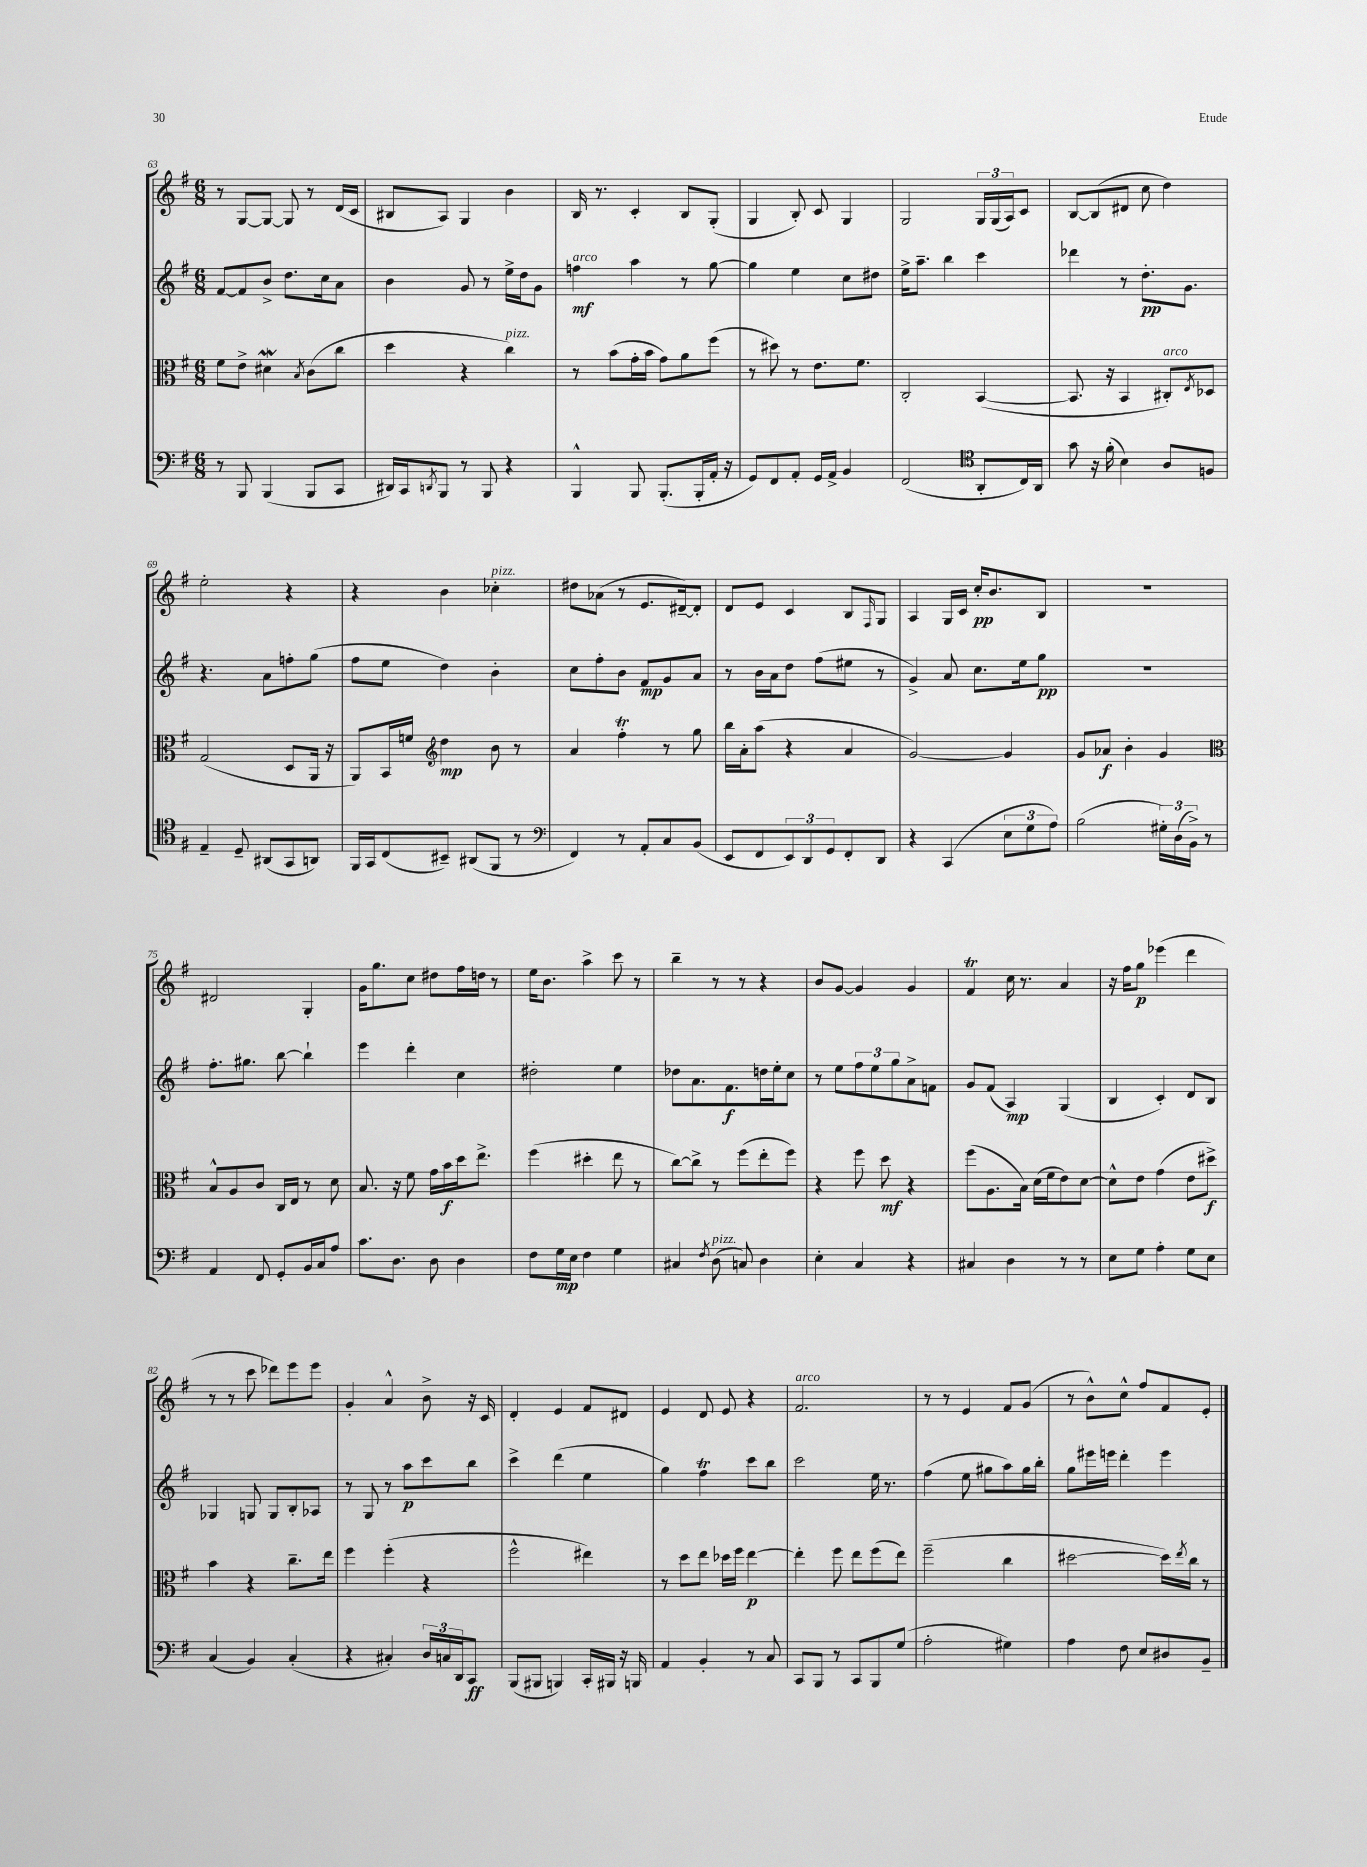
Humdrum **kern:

**kern	**kern	**kern	**kern
*staff4	*staff3	*staff2	*staff1
*clefF4	*clefC3	*clefG2	*clefG2
*k[f#]	*k[f#]	*k[f#]	*k[f#]
*M6/8	*M6/8	*M6/8	*M6/8
8r	8f#\L	[8f#/L	8r
8BBB/	8e^\J	8f#/]	[8G/L
(4BBB/	4d#\	8b^/J	8G/_J
.	.	8.dd\L	8G/]
.	8qB/	.	.
8BBB/L	(8c\L	.	8r
.	.	16cc\k	.
8CC/J	8cc\J	8a\J	(16d/LL
.	.	.	16c/JJ
=	=	=	=
16DD#/LL)	4dd\	4b\	8B#/L
16CC/J	.	.	.
8qDD/	.	.	.
8BBB/J	.	.	8A/J)
8r	4r	8g/	4G/
8BBB/	.	8r	.
4r	4cc\)	16ee^\LL	4b\
.	.	16dd\J	.
.	.	8g\J	.
=	=	=	=
4BBB^^/	8r	4ff\	16B/
.	.	.	8.r
.	(8b\L	.	.
8BBB/	16g'\L	4aa\	4c'/
.	16b\JJ	.	.
(8.BBB'/L	8g\L)	.	.
.	8a\	8r	8B/L
16BBB'/L	.	.	.
16AA'/JJ	(8ff#\J	[8gg\	(8G'/J
16r	.	.	.
=	=	=	=
8GG/L)	8r	4gg\]	4G/
8FF#/	8dd#\)	.	.
8AA'/J	8r	4ee\	8B'/)
16GG/LL	8.e\L	.	8c/
16AA^/JJ	.	.	.
4BB/	.	8cc\L	4G/
.	8.f#\J	.	.
.	.	8dd#\J	.
=	=	=	=
(2FF#/	2C'/	16ee^\LK	2G/
.	.	8.aa~\J	.
.	.	4bb\	.
*clefC4	*	*	*
8AA'/L	([4BB/	4ccc\	24G/LL
.	.	.	(24G/
.	.	.	24A/J)
16C/L)	.	.	8c/J
16AA/JJ	.	.	.
=	=	=	=
8g\	8.BB/]	4ddd-\	[8B/L
16r	.	.	(8B/]
(16f#'\	16r	.	.
4B\)	4BB/	8r	8d#/J
.	.	8.dd'\L	8cc\
8A/L	8C#'/L)	.	4dd\)
.	.	8.g\J	.
.	8qE/	.	.
8F/J	8D-/J	.	.
=	=	=	=
4E~/	(2G/	4.r	2ee'\
8D~/	.	.	.
(8AA#/L	.	8a\L	.
8GG/	8D/L	8ff'\	4r
8AA/J)	16AA/Jk	(8gg\J	.
.	16r	.	.
=	=	=	=
16FF#/LL	8AA/L)	8ff#\L	4r
16GG/J	.	.	.
(8C/	16BB/L	8ee\J	.
.	16f/JJ	.	.
*	*clefG2	*	*
8BB#~/J)	4dd\	4dd\)	4b\
(8AA#/L	.	.	.
8FF#/J	8b\	4b'\	4cc-'\
8r	8r	.	.
=	=	=	=
*clefF4	*	*	*
4FF#/)	4a/	8cc\L	8dd#\L
.	.	8ff#'\	(8a-\J
8r	4ff#'\	8b\J	8r
8AA'/L	.	8f#/L	8.e/L
8C/	8r	8g/	.
.	.	.	[16d#~/k)
(8BB/J	8gg\	8a/J	8d#'/]J
=	=	=	=
8EE/L	16bb\LL	8r	8d/L
.	16a'\J	.	.
8FF#/	(8aa\J	16b\LL	8e/J
.	.	16a\J	.
12EE/)	4r	8dd\J	4c/
12DD/	.	.	.
.	.	(8ff#\L	.
12GG/	.	.	.
8FF#'/	4a/	8ee#\J	8B/L
.	.	.	16qqF#/
8DD/J	.	8r	8G/J
=	=	=	=
4r	[2g/)	4g^/)	4A/
(4CC/	.	8a/	16G/LL
.	.	.	16c/JJ
.	.	8.cc\L	16cc'/LK
.	.	.	8.b/
12E\L	4g/]	.	.
.	.	16ee\k	.
12G\	.	.	.
.	.	8gg\J	8B/J
12A\J)	.	.	.
=	=	=	=
(2B\	8g/L	2.r	2.r
.	8a-/J	.	.
.	4b'\	.	.
24G#'\LL)	4g/	.	.
(24D\	.	.	.
24BB^\JJ)	.	.	.
8r	.	.	.
=	=	=	=
*	*clefC3	*	*
4AA/	8B^^/L	8.ff#'\L	2d#/
.	8A/	.	.
.	.	8.gg#\J	.
8FF#/	8c/J	.	.
8GG'/L	16C/LL	[8bb\	.
.	16E/JJ	.	.
16BB/L	8r	4bb`\]	4G'/
16C/J	.	.	.
8A/J	8d\	.	.
=	=	=	=
8.c\L	8.B/	4eee\	16g\LK
.	.	.	8.gg\
8.D\J	16r	.	.
.	8f#\	4ddd'\	8cc\J
8D\	16g\LL	.	8dd#\L
.	16b\	.	.
4D\	16dd\J	4cc\	16ff#\L
.	8.ee^\J	.	16dd\JJ
.	.	.	8r
=	=	=	=
8F#\L	(4ff#\	2dd#'\	16ee\LK
.	.	.	8.b\J
16G\L	.	.	.
16E\JJ	.	.	.
4F#\	4dd#'\	.	4aa^\
4G\	8ee\	4ee\	8ccc\
.	8r	.	8r
=	=	=	=
4C#/	[8cc\L)	8dd-\L	4bb~\
.	8cc^\]J	8.a\	.
8qF#/	.	.	.
(8D\	8r	.	8r
.	.	8.f#\	.
8C/)	(8ff#\L	.	8r
4D\	8ee'\	16dd\L	4r
.	.	16ee'\J	.
.	8ff#\J)	8cc\J	.
=	=	=	=
4E'\	4r	8r	8b/L
.	.	8ee\L	[8g/J
4C/	8ff#\	12ff#\	4g/]
.	.	12ee\	.
.	8dd\	.	.
.	.	12gg\	.
4r	4r	8a^\	4g/
.	.	8f\J	.
=	=	=	=
4C#/	(8ff#\L	8g/L	4f#/
.	8.A\	(8f#/J	.
4D\	.	4A/)	16cc\
.	16B\Jk)	.	8.r
.	(16d\LL	.	.
.	16f#\J	.	.
8r	8e\)	(4G/	4a/
8r	[8d\J	.	.
=	=	=	=
8E\L	8d^^\]L	4B/	16r
.	.	.	16ff#\LK
8G\J	8e\J	.	8gg\J
4A'\	(4g\	4c'/)	(4eee-\
8G\L	8e\L	8d/L	4ddd\
8E\J	8dd#^\J)	8B/J	.
=	=	=	=
(4C/	4b\	4G-/	8r
.	.	.	8r
4BB/)	4r	8G/	8ccc\
.	.	8G/L	8ddd-\L)
(4C'/	8.cc~\L	8B'/	8eee\
.	.	8A-/J	8eee\J
.	16ee\Jk	.	.
=	=	=	=
4r	4ff#\	8r	4g'/
.	.	8G/	.
4C#'/)	(4ff#'\	8r	4a^^/
.	.	8aa\L	.
24D/LL	4r	8ccc\	8b^\
24C/	.	.	.
24DD/J	.	.	.
8CC/J	.	8bb\J	16r
.	.	.	16c/
=	=	=	=
(8BBB/L	2ff#^^\	4ccc^\	4d'/
8BBB#/J	.	.	.
4BBB/)	.	(4ddd\	4e/
16CC'/LL	4ee#\)	4ee\	8f#/L
16BBB#/JJ	.	.	.
16r	.	.	8d#/J
16BBB/	.	.	.
=	=	=	=
4AA/	8r	4gg\)	4e/
.	8dd\L	.	.
4BB'/	8ee\J	4ff#\	8d/
.	16dd-\LL	.	8e/
.	16ff#\JJ	.	.
8r	[4ee\	8ccc\L	4r
8C/	.	8bb\J	.
=	=	=	=
8CC/L	4ee'\]	2ccc\	2.f#/
8BBB/J	.	.	.
8r	8ff#\	.	.
8CC/L	8ee\L	.	.
8BBB/	(8ff#\	16ee\	.
.	.	8.r	.
(8G/J	8ee\J)	.	.
=	=	=	=
2A'\	(2ff#~\	(4ff#\	8r
.	.	.	8r
.	.	8ee\	4e/
.	.	8gg#\L	.
4G#\)	4cc\	8aa\)	8f#/L
.	.	16gg#\L	(8g/J
.	.	16bb'\JJ	.
=	=	=	=
4A\	[2dd#\	8gg\L	8r
.	.	16eee#\L	8b^^\L)
.	.	16eee\JJ	.
8F#\	.	4ddd'\	8cc^^\J
8E/L	.	.	8ff#/L
8D#/	16dd#\]LL)	4eee\	8f#/
.	8qee/	.	.
.	16cc\JJ	.	.
8BB~/J	8r	.	8e'/J
==	==	==	==
*-	*-	*-	*-
